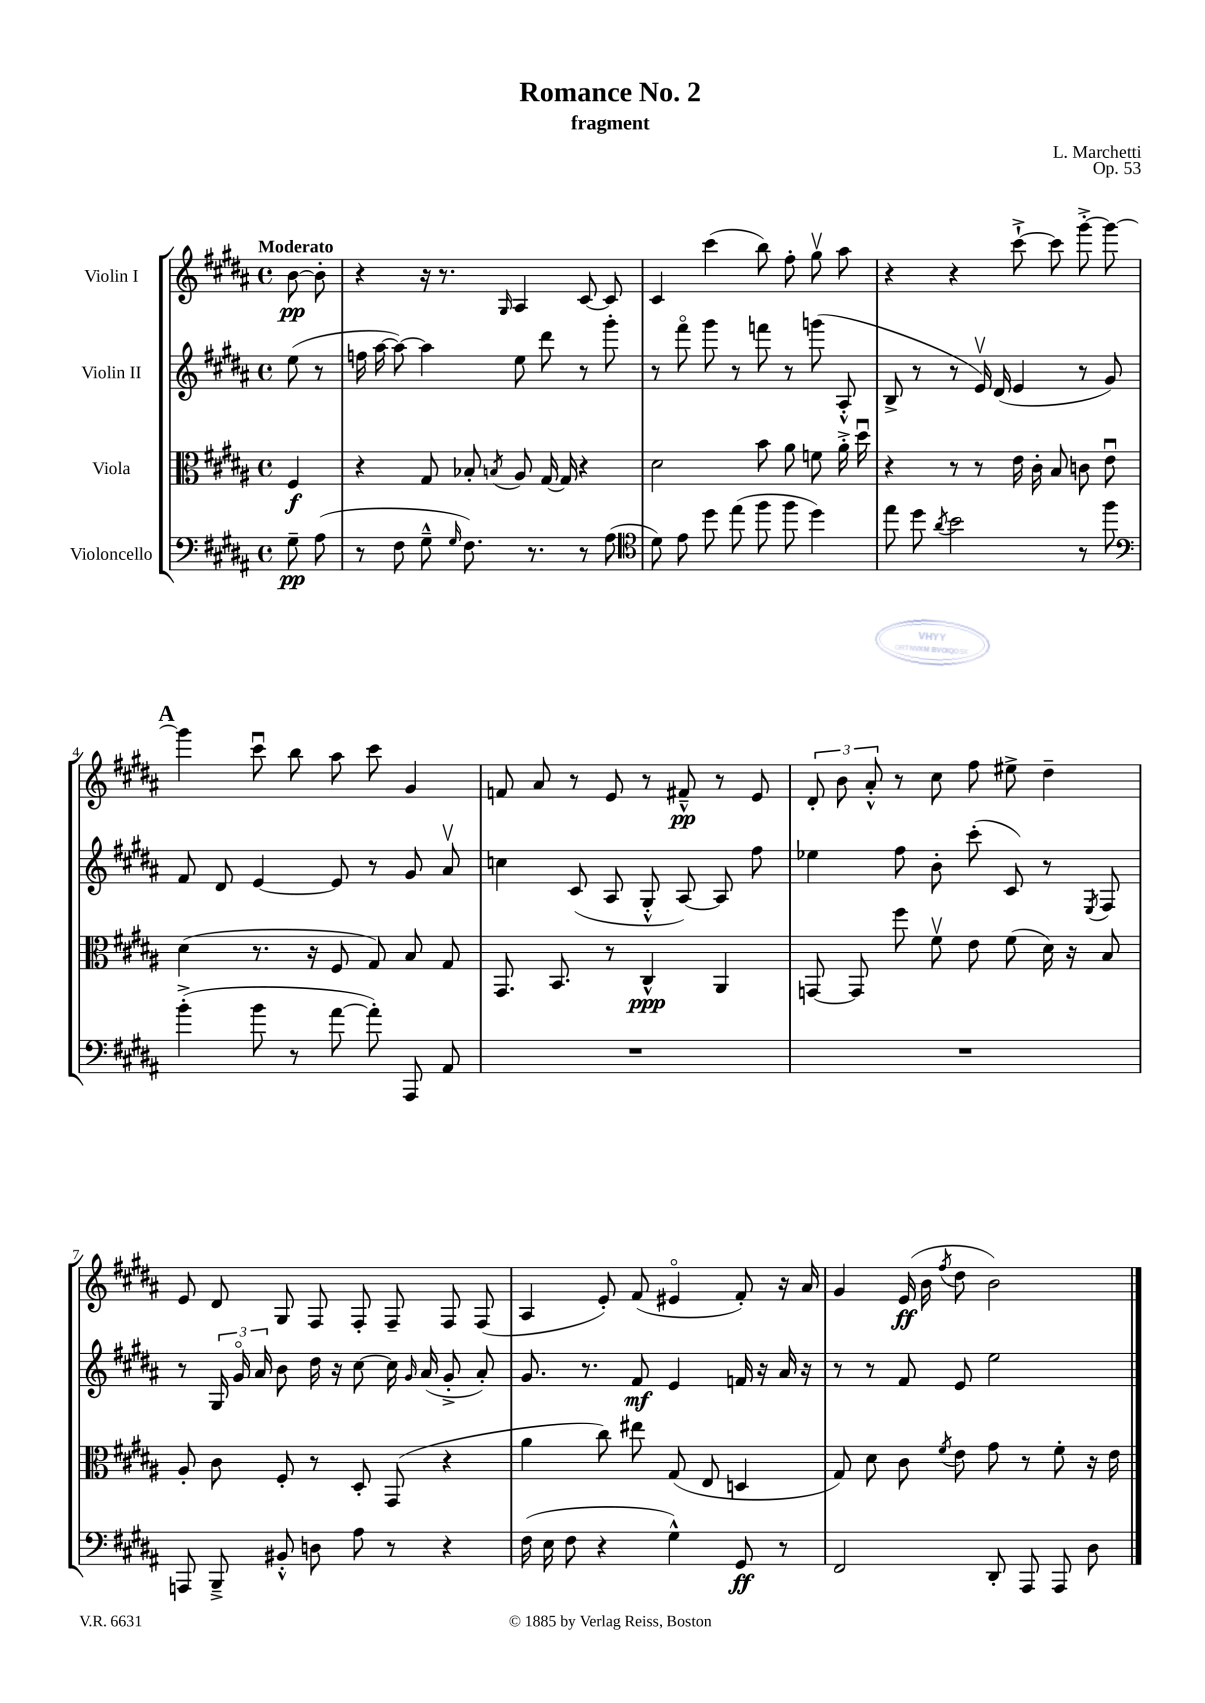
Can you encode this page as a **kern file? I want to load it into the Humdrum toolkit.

**kern	**kern	**kern	**kern
*staff4	*staff3	*staff2	*staff1
*clefF4	*clefC3	*clefG2	*clefG2
*k[f#c#g#d#a#]	*k[f#c#g#d#a#]	*k[f#c#g#d#a#]	*k[f#c#g#d#a#]
*M4/4	*M4/4	*M4/4	*M4/4
*met(c)	*met(c)	*met(c)	*met(c)
8G#~\	4F#/	(8ee\	[8b\
(8A#\	.	8r	8b'\]
=	=	=	=
8r	4r	16ff\	4r
.	.	[16aa#\	.
8F#\	.	8aa#\_)	.
8G#~^^\	8G#/	4aa#\]	16r
.	.	.	8.r
16qqG#/	.	.	.
8.F#\)	8B-'/	.	.
.	8qB/	.	16qqG#/
.	8A#/	8ee\	4A#/
8.r	.	.	.
.	[16G#/	8ddd#\	.
.	16G#/]	.	.
8r	4r	8r	[8c#/
(8A#\	.	8ggg#'\	8c#/]
=	=	=	=
*clefC4	*	*	*
8d#\)	2d#\	8r	4c#/
8e\	.	8fff#o\	.
8dd#\	.	8ggg#\	(4ccc#\
(8ee\	.	8r	.
8ff#\	8b\	8fff\	8bb\)
8ff#\	8a#\	8r	8ff#'\
4dd#\)	8f\	(8ggg\	8gg#v\
.	16a#'^\	8A#'^^/	8aa#\
.	16dd#u\	.	.
=	=	=	=
8ee\	4r	8B^/	4r
8dd#\	.	8r	.
8qa#/	.	.	.
2b\	8r	8r	4r
.	8r	16ev/)	.
.	.	(16d#/	.
.	16e\	4e/	[8ccc#`^\
.	16c#'\	.	.
.	8B/	.	8ccc#\]
8r	8c\	8r	[8ggg#'^\
8ff#\	8eu\	8g#/)	8ggg#\_
=	=	=	=
*clefF4	*	*	*
(4b'^\	(4d#\	8f#/	4ggg#\]
.	.	8d#/	.
8b\	8.r	[4e/	8ccc#u\
8r	.	.	8bb\
.	16r	.	.
[8a#\	8F#/	8e/]	8aa#\
8a#'\])	8G#/)	8r	8ccc#\
8AAA#/	8B/	8g#/	4g#/
8AA#/	8G#/	8a#v/	.
=	=	=	=
1r	8.GG#/	4cc\	8f/
.	.	.	8a#/
.	8.BB/	.	.
.	.	(8c#/	8r
.	8r	8A#/	8e/
.	4C#^^/	8G#'^^/	8r
.	.	[8A#/)	8f#~^^/
.	4AA#/	8A#/]	8r
.	.	8ff#\	8e/
=	=	=	=
1r	[8GG/	4ee-\	12d#'/
.	.	.	12b\
.	8GG/]	.	.
.	.	.	12a#'^^/
.	8ff#\	8ff#\	8r
.	8f#v\	8b'\	8cc#\
.	8e\	(8ccc#'\	8ff#\
.	(8f#\	8c#/)	8ee#^\
.	16d#\)	8r	4dd#~\
.	16r	.	.
.	.	8qE/	.
.	8B/	8F#/	.
=	=	=	=
8AAA/	8A#'/	8r	8e/
8BBB~^/	8c#\	24G#/	8d#/
.	.	24g#o/	.
.	.	24a#/	.
8BB#'^^/	8F#'/	8b\	8G#/
8D\	8r	16dd#\	8F#/
.	.	16r	.
8A#\	8D#'/	[8cc#\	8F#'/
8r	(8GG#/	16cc#\]	8F#~/
.	.	16qqg#/	.
.	.	(16a#/	.
4r	4r	8g#'^/	8F#/
.	.	8a#'/)	(8F#/
=	=	=	=
(16F#\	4a#\	8.g#/	4A#/
16E\	.	.	.
8F#\	.	.	.
.	.	8.r	.
4r	8cc#\)	.	8e'/)
.	8ee#\	8f#/	(8f#/
4G#^^\)	(8G#/	4e/	4e#o/
.	8E/	.	.
8GG#/	4D/	16f/	8f#'/)
.	.	16r	.
8r	.	16a#/	16r
.	.	16r	16a#/
=	=	=	=
2FF#/	8G#/)	8r	4g#/
.	8d#\	8r	.
.	8c#\	8f#/	(16e/
.	.	.	16b\
.	8qf#/	.	8qff#/
.	8e\	8e/	8dd#\
8DD#'/	8g#\	2ee\	2b\)
8AAA#/	8r	.	.
8AAA#/	8f#'\	.	.
8D#\	16r	.	.
.	16e\	.	.
==	==	==	==
*-	*-	*-	*-
